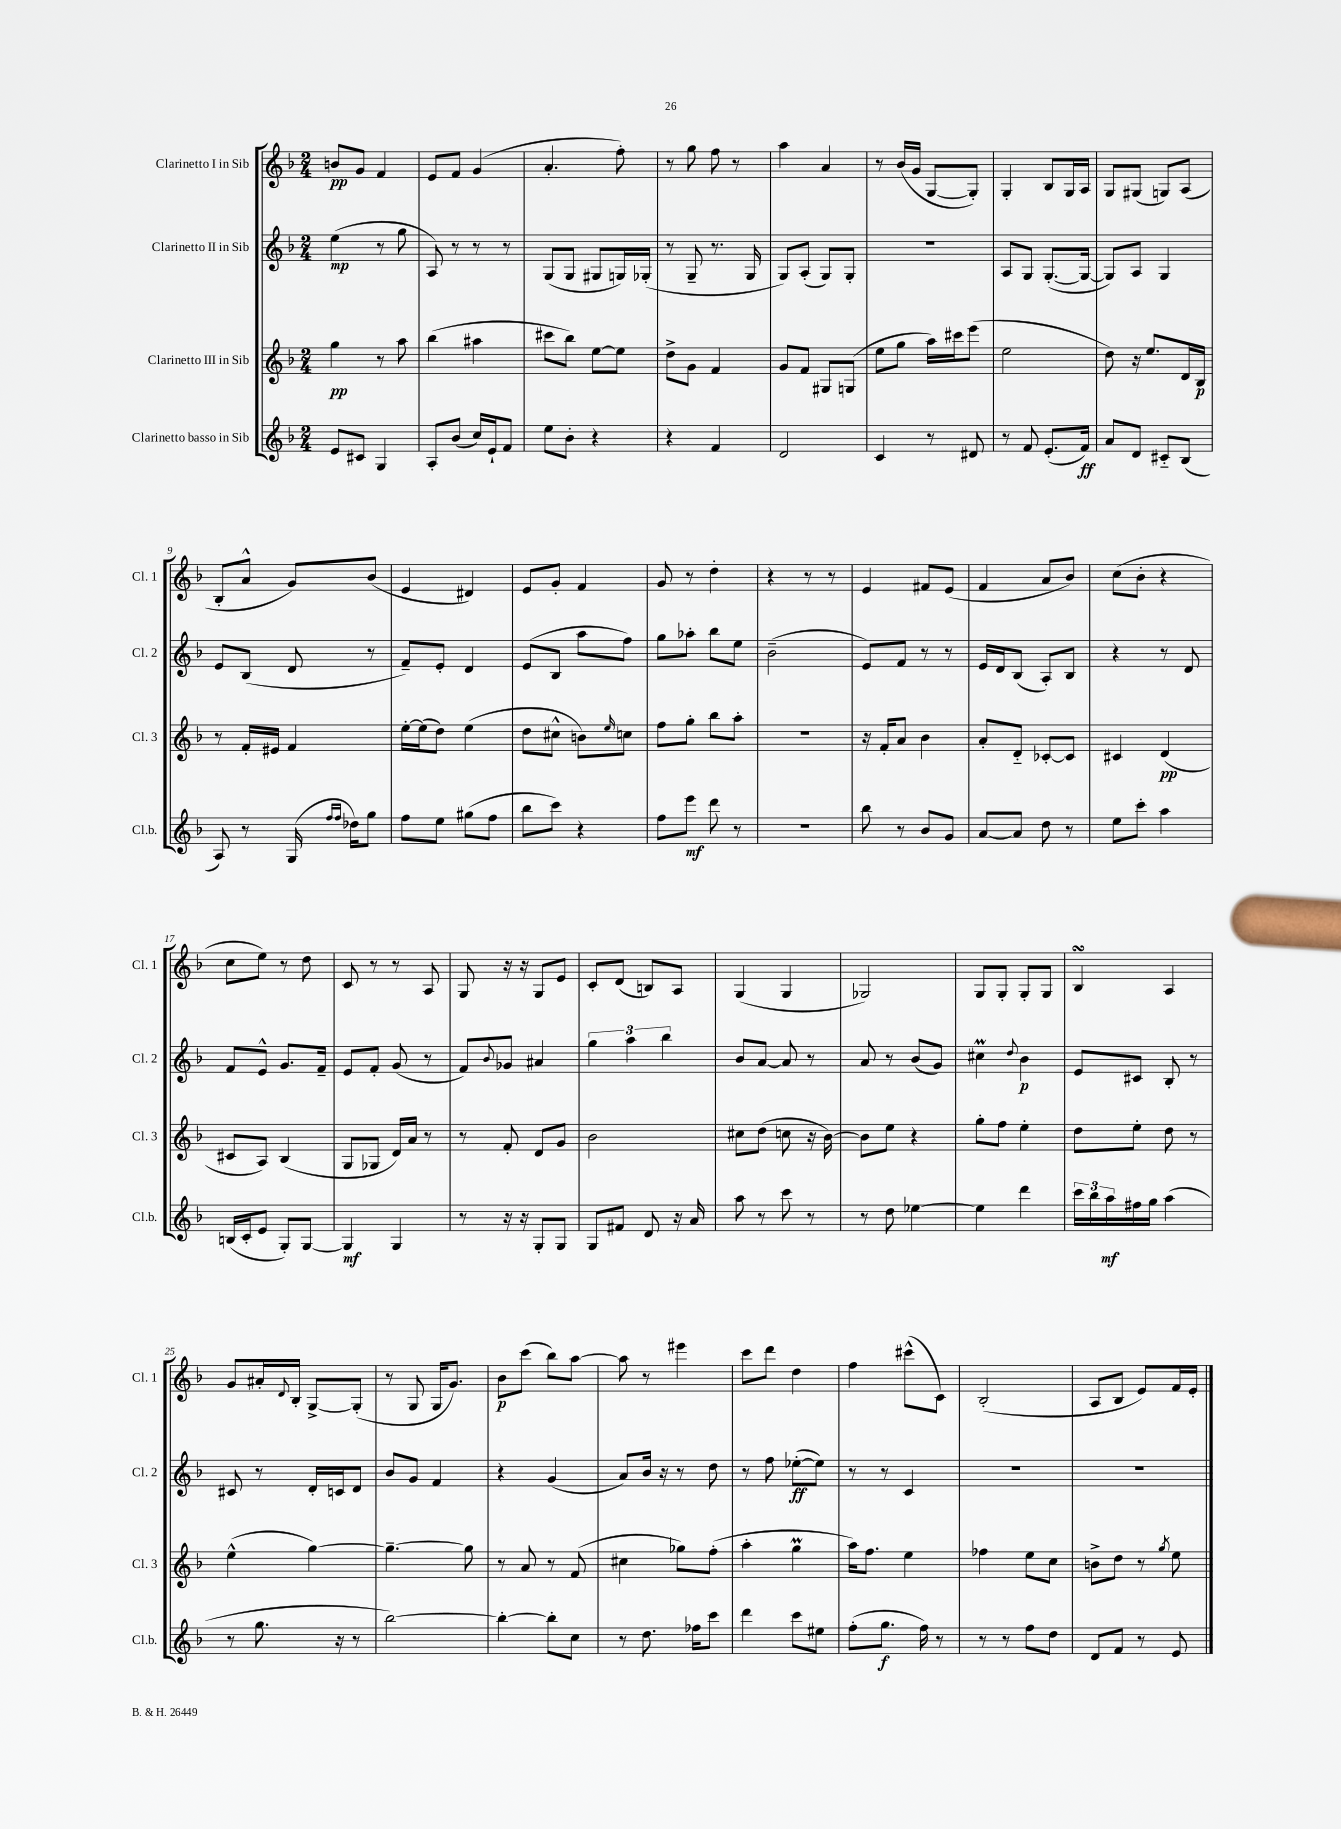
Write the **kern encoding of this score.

**kern	**kern	**kern	**kern
*staff4	*staff3	*staff2	*staff1
*clefG2	*clefG2	*clefG2	*clefG2
*k[b-]	*k[b-]	*k[b-]	*k[b-]
*M2/4	*M2/4	*M2/4	*M2/4
8e	4gg	(4ee	8b
8c#	.	.	8g
4G	8r	8r	4f
.	8aa	8gg	.
=	=	=	=
8A'	(4bb-	8A)	8e
(8b-	.	8r	8f
16cc)	4aa#	8r	(4g
16e`	.	.	.
8f	.	8r	.
=	=	=	=
8ee	8ccc#	(8G	4.a'
8b-'	8bb-)	8G	.
4r	[8ee	8G#	.
.	8ee]	16G)	8ff')
.	.	(16G-'	.
=	=	=	=
4r	8dd^	8r	8r
.	8g	8G~	8gg
4f	4f	8.r	8ff
.	.	.	8r
.	.	16G	.
=	=	=	=
2d	8g	8G)	4aa
.	8f	(8A'	.
.	8G#	8G)	4a
.	(8G	8G'	.
=	=	=	=
4c	8ee	2r	8r
.	8gg	.	(16b-
.	.	.	16g
8r	16aa)	.	[8G
.	16ccc#	.	.
8d#	(8eee	.	8G'])
=	=	=	=
8r	2ee	8A	4G'
8f	.	8G	.
(8.e'	.	([8.G'	8B-
.	.	.	16G
16f)	.	16G_	16A
=	=	=	=
8a	8dd)	8G])	8G
8d	16r	8A	(8G#
.	8.ee	.	.
8c#'~	.	4G	8G)
(8B-	16d	.	(8A
.	16B-	.	.
=	=	=	=
8A)	8r	8e	8B-'
8r	16f'	(8B-	8a^^
.	16e#	.	.
(16G	4f	8d	8g)
16qqff	.	.	.
16qqff	.	.	.
16dd-)	.	.	.
8gg	.	8r	(8b-
=	=	=	=
8ff	[16ee'	8f~)	4e
.	(16ee]	.	.
8ee	8dd)	8e'	.
(8gg#	(4ee	4d	4d#)
8ff	.	.	.
=	=	=	=
8bb-	8dd	(8e	8e
8ccc)	8cc#^^	8B-	8g'
4r	8b)	8aa	4f
.	16qqee	.	.
.	8cc	8ff)	.
=	=	=	=
8ff	8ff	8gg	8g
8eee	8gg'	8aa-'	8r
8ddd	8bb-	8bb-	4dd'
8r	8aa'	8ee	.
=	=	=	=
2r	2r	(2b-~	4r
.	.	.	8r
.	.	.	8r
=	=	=	=
8bb-	16r	8e)	4e
.	16f'	.	.
8r	8a	8f	.
8b-	4b-	8r	8f#
8g	.	8r	(8e
=	=	=	=
[8a	8a'	16e	4f
.	.	16d	.
8a]	8d'~	(8B-	.
8dd	[8c-'	8A')	8a
8r	8c-]	8B-	8b-)
=	=	=	=
8ee	4c#	4r	(8cc
8ccc'	.	.	8b-'
4aa	(4d	8r	4r
.	.	8d	.
=	=	=	=
(16B	8c#	8f	8cc
16c'	.	.	.
8e	8A)	8e^^	8ee)
8G')	(4B-	8.g	8r
[8G	.	.	8dd
.	.	16f~	.
=	=	=	=
4G]	8G	8e	8c
.	8G-	8f'	8r
4G	16d)	(8g	8r
.	16a	.	.
.	8r	8r	8A
=	=	=	=
8r	8r	8f)	8G
.	.	8qqb-	.
16r	8f'	8g-	16r
16r	.	.	16r
8G'	8d	4a#	8G
8G	8g	.	8e
=	=	=	=
8G	2b-	6gg	8c'
8f#	.	.	(8d
.	.	6aa	.
8d	.	.	8B)
.	.	6bb-	.
16r	.	.	8A
16a	.	.	.
=	=	=	=
8aa	8cc#	8b-	(4G
8r	(8dd	[8a	.
8ccc	8cc	8a]	4G
8r	16r	8r	.
.	[16b-)	.	.
=	=	=	=
8r	8b-]	8a	2G-)
8dd	8ee	8r	.
[4ee-	4r	(8b-	.
.	.	8g)	.
=	=	=	=
4ee-]	8gg'	4cc#	8G
.	8ff	.	8G'
.	.	8qqdd	.
4ddd	4ee'	4b-	8G'
.	.	.	8G
=	=	=	=
24ccc	8dd	8e	4B-
24bb-	.	.	.
24aa	.	.	.
16ff#	8ee'	8c#	.
16gg	.	.	.
(4aa	8dd	8B-'	4A
.	8r	8r	.
=	=	=	=
8r	(4ee^^	8c#	8g
8.gg	.	8r	16a#'
.	.	.	8qqd
.	.	.	16B-'
.	[4gg)	16d'	[8G^
16r	.	16c	.
8r	.	8d	(8G']
=	=	=	=
[2bb-)	4.gg~_	8b-	8r
.	.	8g	8G
.	.	4f	16G
.	.	.	8.g)
.	8gg]	.	.
=	=	=	=
4bb-'_	8r	4r	8b-
.	8a	.	(8ccc
8bb-']	8r	(4g	8bb-)
8cc	(8f	.	[8aa
=	=	=	=
8r	4cc#	8a)	8aa]
8.dd	.	16b-	8r
.	.	16r	.
.	8gg-)	8r	4eee#
16ff-	.	.	.
8ccc	(8ff'	8dd	.
=	=	=	=
4ddd	4aa'	8r	8ccc
.	.	8ff	8ddd
8ccc	4gg	([8ee-'	4dd
8ee#	.	8ee-])	.
=	=	=	=
(8ff'	16aa)	8r	4ff
.	8.ff	.	.
8.gg	.	8r	.
.	4ee	4c	(8ccc#^^
16ff)	.	.	.
8r	.	.	8c)
=	=	=	=
8r	4ff-	2r	(2B-'
8r	.	.	.
8ff	8ee	.	.
8dd	8cc	.	.
=	=	=	=
8d	8b^	2r	8A
8f	8dd	.	8B-
8r	8r	.	8e)
.	8qgg	.	.
8e	8ee	.	16f
.	.	.	16e'
==	==	==	==
*-	*-	*-	*-
